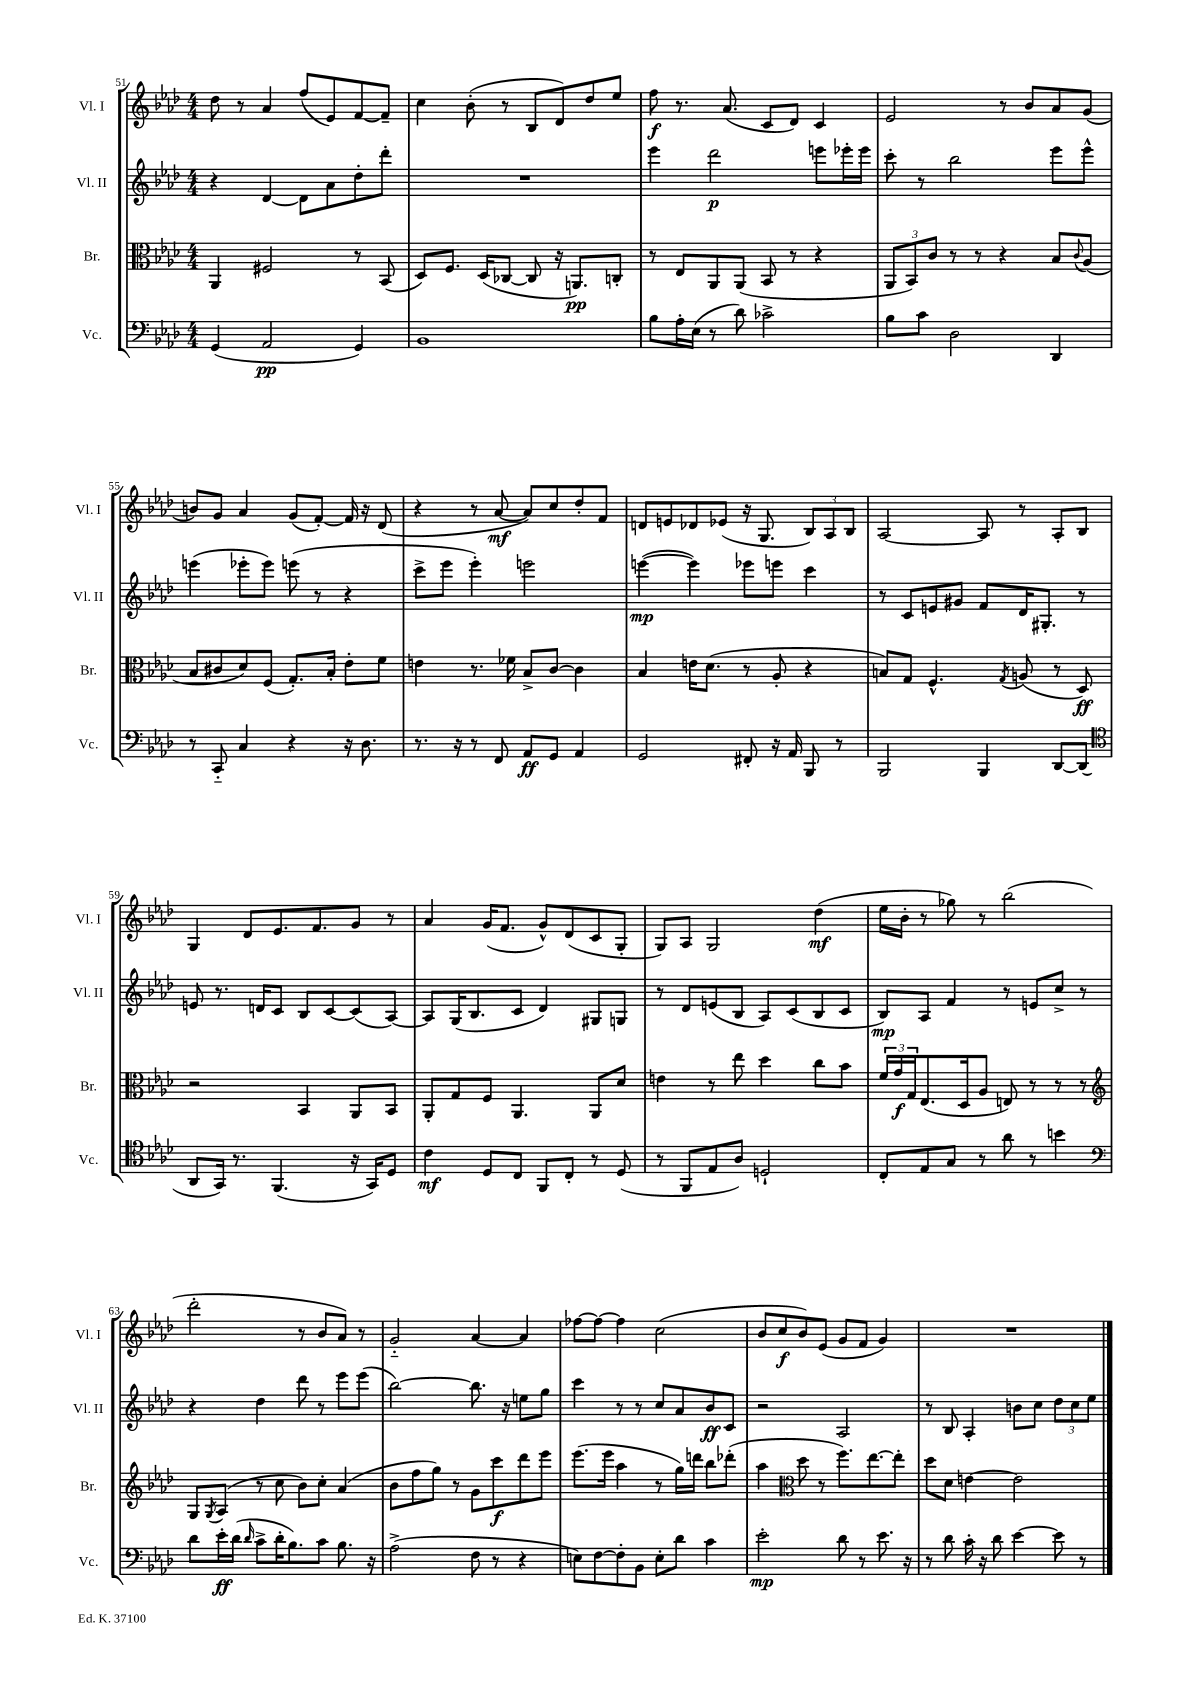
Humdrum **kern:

**kern	**kern	**kern	**kern
*staff4	*staff3	*staff2	*staff1
*clefF4	*clefC3	*clefG2	*clefG2
*k[b-e-a-d-]	*k[b-e-a-d-]	*k[b-e-a-d-]	*k[b-e-a-d-]
*M4/4	*M4/4	*M4/4	*M4/4
(4GG/	4AA-/	4r	8dd-\
.	.	.	8r
2AA-/	2F#/	[4d-/	4a-/
.	.	8d-\]L	(8ff/L
.	.	8a-\	8e-/)
4GG/)	8r	8dd-'\	[8f/
.	(8BB-/	8ddd-'\J	8f~/]J
=	=	=	=
1BB-	8D-/L)	1r	4cc\
.	8.F/J	.	.
.	.	.	(8b-'\
.	(16D-/LK	.	.
.	[8C-/J	.	8r
.	8C-/]	.	8B-/L
.	16r	.	8d-/)
.	8.AA/L)	.	.
.	.	.	8dd-/
.	8C'/J	.	8ee-/J
=	=	=	=
8B-\L	8r	4eee-\	8ff\
16A-'\L	8E-/L	.	8.r
(16E-\JJ	.	.	.
8r	8AA-/	2ddd-\	.
.	.	.	(8.a-/
8d-\)	(8AA-/J	.	.
2c-^\	8BB-/	.	8c/L
.	8r	.	8d-/J)
.	4r	8eee\L	4c/
.	.	16eee-'\L	.
.	.	16eee-\JJ	.
=	=	=	=
8B-\L	12AA-/L	8ccc'\	2e-/
.	12BB-/)	.	.
8c\J	.	8r	.
.	12c/J	.	.
2D-\	8r	2bb-\	.
.	8r	.	.
.	4r	.	8r
.	.	.	8b-/L
4DD-/	8B-/L	8eee-\L	8a-/
.	8qqc/	.	.
.	(8A-/J	8eee-^^\J	(8g/J
=	=	=	=
8r	8B-/L	(4eee\	8b/L)
8CC'~/	8c#/	.	8g/J
4C/	8d-/)	8eee-'\L	4a-/
.	(8F/J	8eee-\J)	.
4r	8.G'/L)	(8eee\	(8g/L
.	.	8r	[8f'/J)
.	16B-'/Jk	.	.
16r	8e-'\L	4r	16f/]
8.D-\	.	.	16r
.	8f\J	.	(8d-/
=	=	=	=
8.r	4e\	8ccc^\L	4r
.	.	8eee-\J	.
16r	.	.	.
8r	8.r	4eee-'\)	8r
8FF/	.	.	[8a-/
.	16f-\	.	.
8AA-/L	8B-^/L	2eee\	8a-/]L)
8GG/J	[8c/J	.	8cc/
4AA-/	4c\]	.	8dd-'/
.	.	.	8f/J
=	=	=	=
2GG/	4B-/	([4eee\	8d/L
.	.	.	8e/
.	16e\LK	4eee\])	8d-/
.	(8.d-\J	.	.
.	.	.	(8e-/J
8FF#'/	8r	8eee-\L	16r
.	.	.	8.G/
16r	8A-'/	8eee\J	.
16AA-/	.	.	.
8BBB-/	4r	4ccc\	12B-/L)
.	.	.	12A-/
8r	.	.	.
.	.	.	12B-/J
=	=	=	=
2BBB-/	8B/L)	8r	[2A-/
.	8G/J	8c/L	.
.	4.F^^/	8e/	.
.	.	8g#/J	.
4BBB-/	.	8f/L	8A-/]
.	8qG/	.	.
.	(8A/	16d-/K	8r
.	.	8.G#'/J	.
[8DD-/L	8r	.	8A-'/L
(8DD-/]J	8D-/)	8r	8B-/J
=	=	=	=
*clefC4	*	*	*
8AA-/L	2r	8e/	4G/
16GG/Jk)	.	8.r	.
8.r	.	.	.
.	.	.	8d-/L
.	.	16d/LK	.
(4.FF/	.	8c/J	8.e-/
.	4BB-/	8B-/L	.
.	.	.	8.f/
.	.	[8c/	.
16r	8AA-/L	(8c/]	8g/J
16GG/LK)	.	.	.
8D-/J	8BB-/J	[8A-/J)	8r
=	=	=	=
4c\	8AA-'/L	8A-/]L	4a-/
.	8G/	(16G/K	.
.	.	8.B-/	.
8D-/L	8F/J	.	(16g/LK
.	.	.	8.f/J
8C/J	4.AA-/	8c/J	.
8FF/L	.	4d-/)	8g^^/L)
8C'/J	.	.	(8d-/
8r	8AA-/L	8G#/L	8c/
(8D-/	8d-/J	8G/J	8G'/J
=	=	=	=
8r	4e\	8r	8G/L)
8FF/L	.	8d-/L	8A-/J
8E-/	8r	(8e/	2G/
8A-/J)	8ee-\	8B-/J	.
2D`/	4dd-\	8A-/L)	.
.	.	(8c/	.
.	8cc\L	8B-/	(4dd-\
.	8b-\J	8c/J	.
=	=	=	=
8C'/L	24f/LL	8B-/L)	16ee-\LL
.	24g/	.	.
.	.	.	16b-'\JJ
.	24G/J	.	.
8E-/	(8.E-/	8A-/J	8r
8G/J	.	4f/	8gg-\)
.	16D-/k	.	.
8r	8A-/J	.	8r
8a-\	8E/)	8r	(2bb-\
8r	8r	8e/L	.
4b\	8r	8cc^/J	.
.	8r	8r	.
=	=	=	=
*clefF4	*clefG2	*	*
8d-\L	8G/L	4r	2ddd-'\
.	8qG/	.	.
16e-'\L	(8A-/J	.	.
(16d-\JJ	.	.	.
16qqd-/	.	.	.
8c^\L	8r	4dd-\	.
16d-'\K	8cc\	.	.
8.B-\)	.	.	.
.	8b-\L)	8ddd-\	8r
8c\J	8cc'\J	8r	8b-/L
8.B-\	(4a-/	8eee-\L	8a-/J)
.	.	(8eee-\J	8r
16r	.	.	.
=	=	=	=
(2A-^\	8b-\L	[2bb-\)	2g'~/
.	8ff\	.	.
.	8gg\J)	.	.
.	8r	.	.
8F\	8g\L	8.bb-\]	[4a-/
8r	8ccc\	.	.
.	.	16r	.
4r	8ddd-\	8ee\L	4a-/]
.	8eee-\J	8gg\J	.
=	=	=	=
8E\L)	(8.eee-\L	4ccc\	[8ff-\L
[8F\	.	.	8ff-\_J
.	16eee-\Jk	.	.
8F'\]	4aa-\	8r	4ff-\]
8BB-\J	.	8r	.
8E'\L	8r	8cc/L	(2cc\
8d-\J	16gg\LL)	8a-/	.
.	16ddd\JJ	.	.
4c\	8bb-\L	8b-/	.
.	(8ddd-'\J	8c/J	.
=	=	=	=
2e-'\	4aa-\	2r	8b-/L
.	.	.	8cc/
*	*clefC3	*	*
.	8dd-\	.	8b-/)
.	8r	.	(8e-/J
8d-\	8.ff\L)	2A-/	8g/L
8r	.	.	8f/J
.	[8.ee-\	.	.
8.e-\	.	.	4g/)
.	8ee-'\]J	.	.
16r	.	.	.
=	=	=	=
8r	8dd-\L	8r	1r
8d-\	8d-\J	8B-/	.
16c'\	[4e\	4A-'/	.
16r	.	.	.
8d-\	.	.	.
[4e-\	2e\]	8b\L	.
.	.	8cc\J	.
8e-\]	.	12dd-\L	.
.	.	12cc\	.
8r	.	.	.
.	.	12ee-\J	.
==	==	==	==
*-	*-	*-	*-
